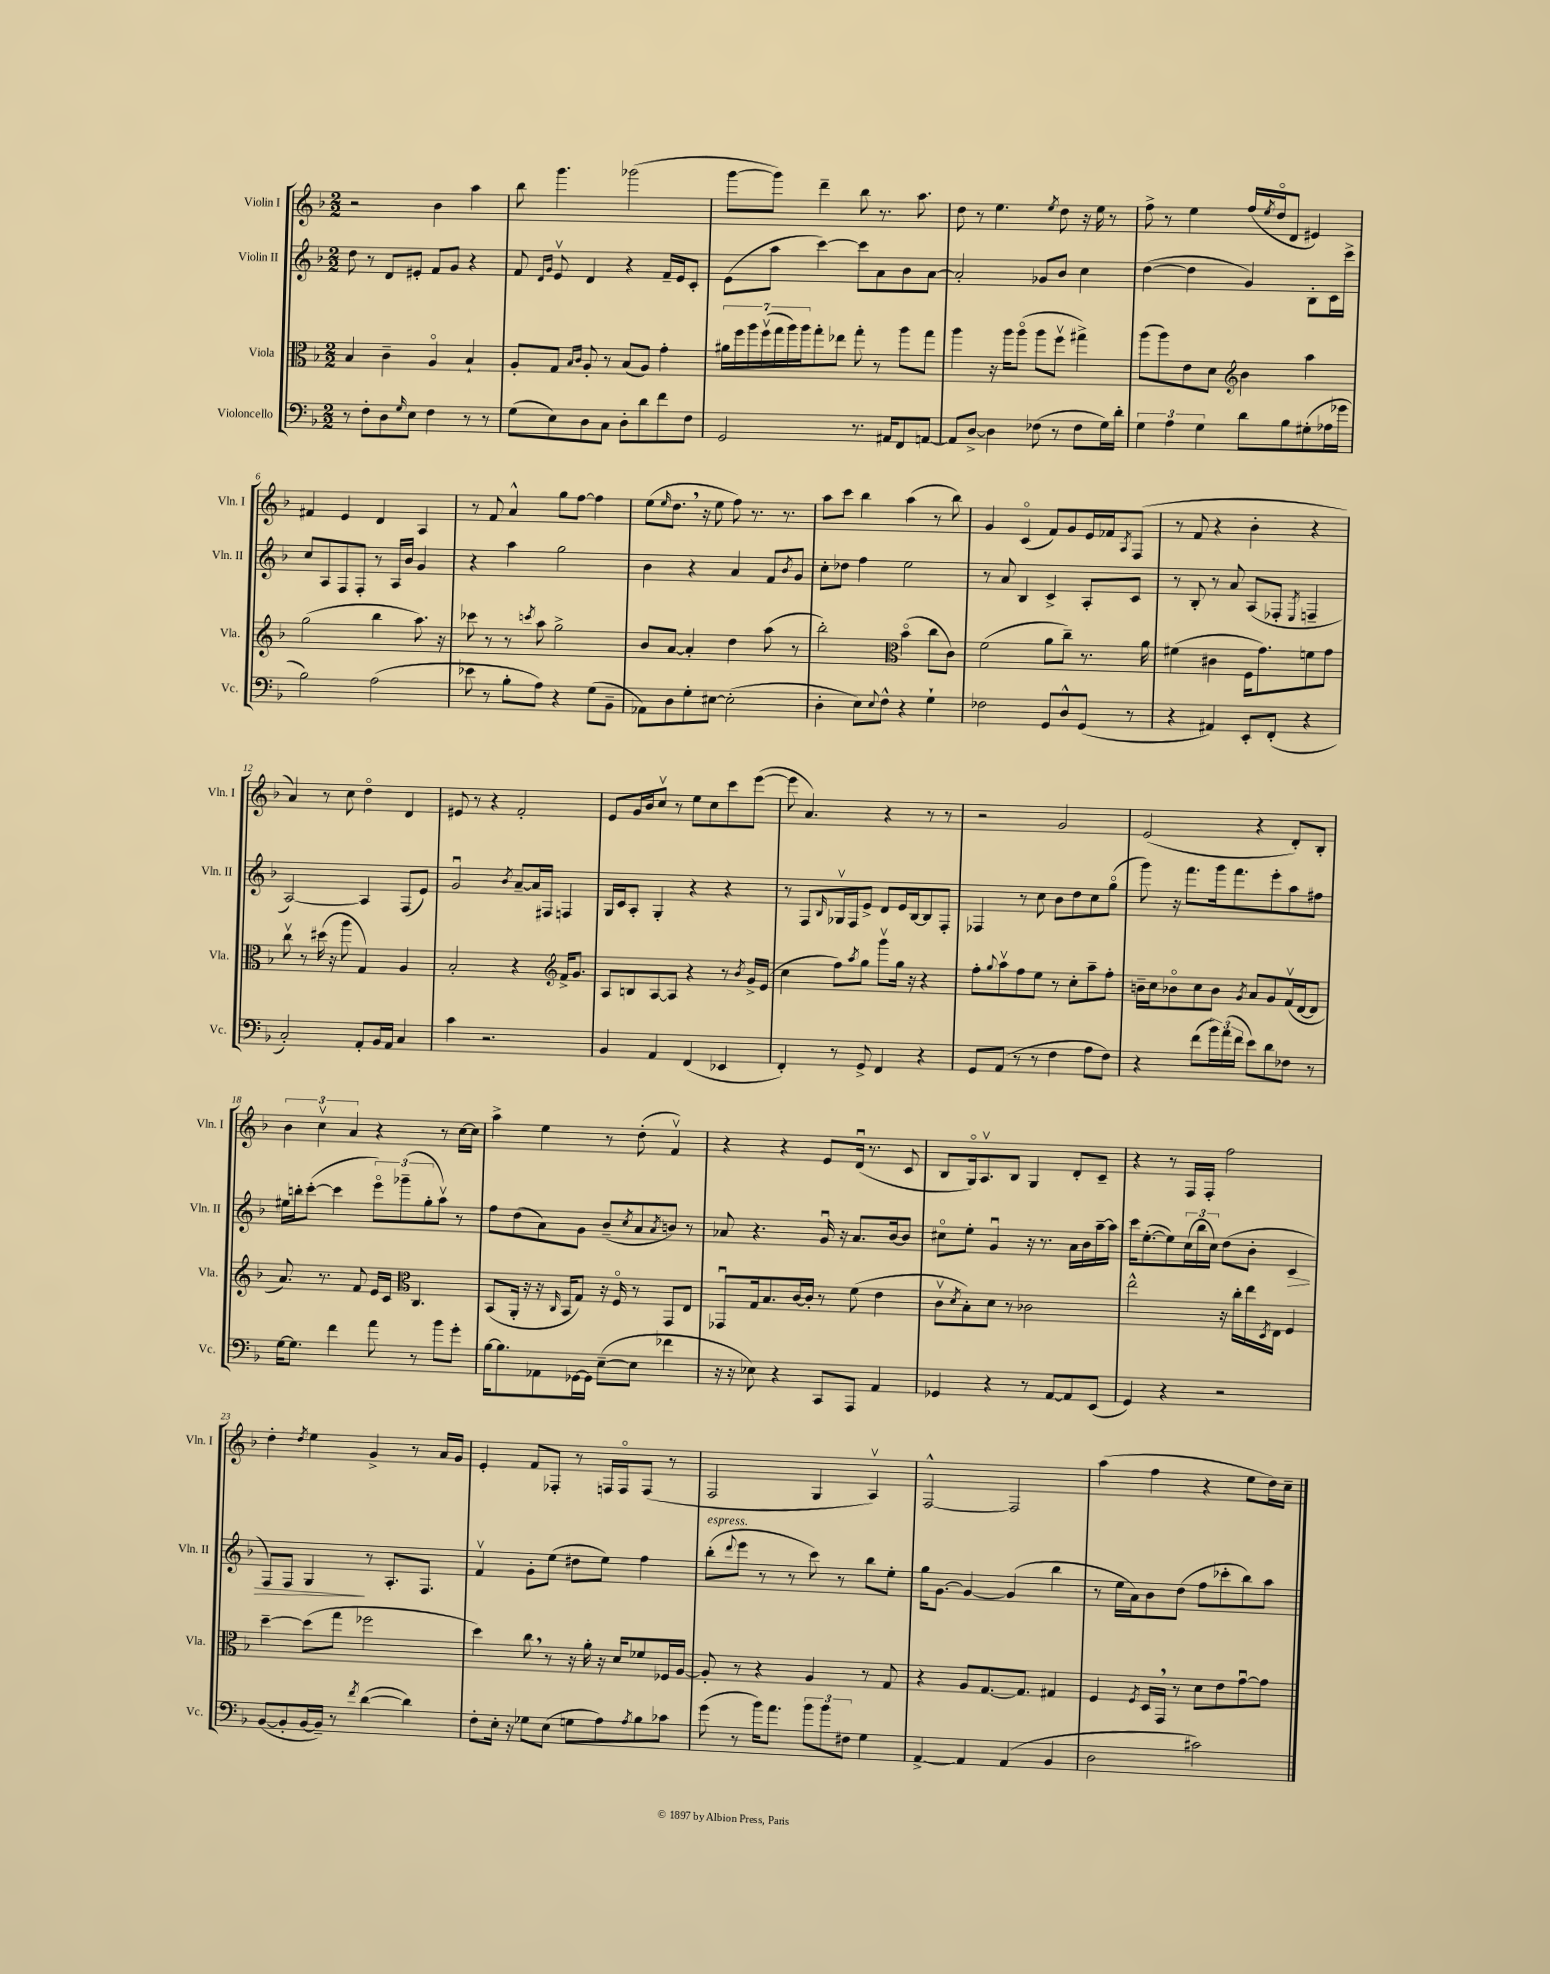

**kern	**kern	**kern	**dynam	**kern
*part4	*part3	*part2	*part2	*part1
*staff4	*staff3	*staff2	*staff2	*staff1
*I"Violoncello	*I"Viola	*I"Violin II	*	*I"Violin I
*I'Vc.	*I'Vla.	*I'Vln. II	*	*I'Vln. I
*clefF4	*clefC3	*clefG2	*	*clefG2
*k[b-]	*k[b-]	*k[b-]	*	*k[b-]
*M2/2	*M2/2	*M2/2	*	*M2/2
=1	=1	=1	=1	=1
8r	4B-/	8dd\	.	2r
8F'\L	.	8r	.	.
8D\	4c~\	8d/L	.	.
16qqG/	.	.	.	.
8E\J	.	8e#X'/J	.	.
4F\	4A/	8f/L	.	4b-\
.	.	8g/J	.	.
8r	4B-`/	4r	.	4aa\
8r	.	.	.	.
=2	=2	=2	=2	=2
(8G\L	8A'/L	8f/	.	8bb-\
.	.	16qqd/LL	.	.
.	.	16qqg/JJ	.	.
8E\)	8G/J	8ev/	.	4.ggg\
.	16qqB-/LL	.	.	.
.	16qqc/JJ	.	.	.
8D\	8A'/	4d/	.	.
8C\J	8r	.	.	.
8D'\L	(8B-/L	4r	.	(2ggg-X\
8d\	8A/J)	.	.	.
8f\	4g'\	16f~/LL	.	.
.	.	16e/J	.	.
8F\J	.	8c'/J	.	.
=3	=3	=3	=3	=3
2GG/	28a#X\LL	(8e\L	.	[8ggg\L
.	28ff\	.	.	.
.	28aa\	.	.	.
.	(28ffv\	.	.	.
.	.	8aa\J	.	8ggg\J])
.	28gg\	.	.	.
.	28aa\)	.	.	.
.	28aa\J	.	.	.
.	8gg'\	[4ccc\)	.	4ddd~\
.	8ee-X\J	.	.	.
8.r	8gg'\	8ccc\L]	.	8bb-\
.	8r	8a\	.	8.r
16AA#X/KL	.	.	.	.
8FF/	8aa\L	8b-\	.	.
.	.	.	.	8.aa\
[8AAn/J	8gg\J	[8a\J	.	.
=4	=4	=4	=4	=4
8AA/L]	4aa\	2a'/]	.	8dd\
[8D^/J	.	.	.	8r
4D\]	16r	.	.	4.ee\
.	16aa\KL	.	.	.
.	(8aa\J	.	.	.
(8F-X\	8aa\L	8g-X/L	.	.
.	.	.	.	8qee/
8r	8ffv\J	8b-/J	.	8dd\
8F-\L	4gg#X^\)	4cc\	.	16r
.	.	.	.	16ee\
16G\L)	.	.	.	8r
16d'\JJ	.	.	.	.
=5	=5	=5	=5	=5
6G\	(8aa\L	([4dd\	.	8ff^\
.	8aa\)	.	.	8r
6A\	.	.	.	.
.	8e\	4dd\]	.	4ee\
6G\	.	.	.	.
.	8d\J	.	.	.
*	*clefG2	*	*	*
8d\L	4b-\	4g/)	.	(16ff/LL
.	.	.	.	8qee/
.	.	.	.	16dd/J
8B-\	.	.	.	8d/J
(8G#X'\	4aa\	8B-'\L	.	4e#X/)
16A-X\L	.	16c\L	.	.
16g-X\JJ	.	16ccc^\JJ	.	.
!!LO:LB:g=z
=6	=6	=6	=6	=6
2B-\)	(2gg\	8cc/L	.	4f#X/
.	.	8A/	.	.
.	.	8F/	.	4e/
.	.	8F'/J	.	.
(2A\	4bb-\	8r	.	4d/
.	.	16A/LL	.	.
.	.	16b-/JJ	.	.
.	8.aa\)	4g/	.	4A/
.	16r	.	.	.
=7	=7	=7	=7	=7
8e-X\	8ccc-X\	4r	.	8r
8r	8r	.	.	8f/
8B-'\L	8r	4aa\	.	4a^^/
.	8qcccn/	.	.	.
8A\J)	8aa\	.	.	.
4r	2gg^\	2gg\	.	8gg\L
.	.	.	.	[8ff\J
(8G\L	.	.	.	4ff\]
8BB-~\J	.	.	.	.
=8	=8	=8	=8	=8
8AA-X\L)	8b-/L	4b-\	.	(8ee\L
.	.	.	.	16qqee/
8D\	[8a/J	.	.	8.dd,\J
8G'\	4a'/]	4r	.	.
.	.	.	.	16r
[8E#X\J	.	.	.	8ee\
(2E#'\]	4dd\	4a/	.	8ff\)
.	.	.	.	8.r
.	(8aa\	8f/L	.	.
.	.	.	.	8.r
.	.	8qb-/	.	.
.	8r	8g/J	.	.
=9	=9	=9	=9	=9
4D'\	2bb-'\)	8cc'\L	.	8aa\L
.	.	8dd-X\J	.	8ccc\J
8E\L)	.	4ff\	.	4bb-\
8qqE/	.	.	.	.
8F^^\J	.	.	.	.
*	*clefC3	*	*	*
4r	(4b-\	2ee\	.	(4aa\
4G`\	8cc\L	.	.	8r
.	8c\J)	.	.	8bb-\)
=10	=10	=10	=10	=10
2F-X\	(2f\	8r	.	4g/
.	.	8a/	.	.
.	.	4B-/	.	(4c/
8GG/L	8a\L	4c^/	.	8f/L)
8D^^/	8cc~\J)	.	.	8g/
(8GG/J	8.r	8A'/L	.	16e/L
.	.	.	.	16f-X/J
.	.	.	.	8qA/
8r	.	8c/J	.	(8F/J
.	16a\	.	.	.
=11	=11	=11	=11	=11
4r	(4f#X\	8r	.	8r
.	.	8B-'/	.	8f/
4AA#X/)	4c#X\	8r	.	4r
.	.	8a/	.	.
8EE'/L	16F\KL	(8A/L	.	4b-'\
.	8.g\)	.	.	.
(8FF'/J	.	8F-X'/J	.	.
.	.	8qE/	.	.
4r	8fn\	4Fn~/	.	4r
.	8g\J	.	.	.
!!LO:LB:g=z
=12	=12	=12	=12	=12
2C'/)	8ccv\	[2A/)	.	4a/)
.	8r	.	.	.
.	(16dd#X\	.	.	8r
.	16r	.	.	.
.	8aa\	.	.	8cc\
8AA'/L	4G/)	4A/]	.	4dd\
16BB-/L	.	.	.	.
16AA/JJ	.	.	.	.
4C/	4A/	(8F/L	.	4d/
.	.	8e/J)	.	.
=13	=13	=13	=13	=13
4c\	2B-'/	2gu/	.	8e#X/
.	.	.	.	8r
2.r	.	.	.	4r
.	.	8qb-/	.	.
.	4r	[8a~/L	.	2f'/
.	.	16a/L]	.	.
.	.	16F#X/JJ	.	.
*	*clefG2	*	*	*
.	16f^/KL	4Fn/	.	.
.	8.g/J	.	.	.
=14	=14	=14	=14	=14
4BB-/	8A/L	16G/LL	.	8e/L
.	.	16c/J	.	.
.	8Bn/	8A'/J	.	16g/L
.	.	.	.	16b-/J
4AA/	[8A/	4G'/	.	8ccv/J
.	8A/J]	.	.	8r
(4FF/	4r	4r	.	8ee\L
.	.	.	.	8cc\
4EE-X/	8r	4r	.	8ccc\
.	8qb-/	.	.	.
.	16g^/LL	.	.	([8eee\J
.	(16e/JJ	.	.	.
=15	=15	=15	=15	=15
4FF'/)	4cc\	8r	.	8eee\]
.	.	8F/L	.	4.a/)
.	.	16qqB-/	.	.
8r	8ff\L)	16G-Xv/L	.	.
.	.	16F/J	.	.
.	8qaa/	.	.	.
8GG^/	8gg\J	8e^/J	.	.
4FF/	8gggv\L	8d/L	.	4r
.	16gg\Jk	16e/L	.	.
.	16r	[16B-/J	.	.
4r	4r	8B-/]	.	8r
.	.	8F'/J	.	8r
=16	=16	=16	=16	=16
8GG/L	8ff'\L	4F-X/	.	2r
.	8qqgg/	.	.	.
(8AA/J	8aav\	.	.	.
8r	8ff\	8r	.	.
8r	8ee\J	8cc\	.	.
4F\	8r	8b-\L	.	2g/
.	8cc'\L	8dd\	.	.
8A\L	8aa~\	8cc\	.	.
8F\J)	8ff'\J	(8gg\J	.	.
=17	=17	=17	=17	=17
4r	16bn~\LL	8ggg\)	.	(2e/
.	16cc\J	.	.	.
.	8b-X\	16r	.	.
.	.	8.fff\L	.	.
(8f\L	8cc\	.	.	.
24b-\L)	8b-\J	16ggg\k	.	.
(24a\	.	.	.	.
.	.	8.fff\	.	.
24f\JJ	.	.	.	.
.	8qg/	.	.	.
8e\L)	8a/L	.	.	4r
8d\	8g/	8eee'\	.	.
8F-X\J	(16fv/L	8aa\	.	8d'/L)
.	[16d/J	.	.	.
8r	8d/J]	8ff#X\J	.	8B-'/J
!!LO:LB:g=z
=18	=18	=18	=18	=18
[16G\KL	8.a/)	16ee#X\LL	.	6b-\
8.G\J]	.	16bbn'\J	.	.
.	.	([8ccc'\J	.	.
.	.	.	.	6ccv\
.	8.r	.	.	.
4f\	.	4ccc\]	.	.
.	.	.	.	6a/
.	8f/	.	.	.
8a\	16e/LL	12eee\L)	.	4r
.	16c/JJ	.	.	.
.	.	(12ggg-X~\	.	.
*	*clefC3	*	*	*
8r	4.C/	.	.	.
.	.	12gg'\	.	.
8b-\L	.	8aav\J)	.	8r
8g'\J	.	8r	.	[16cc\LL
.	.	.	.	16cc\JJ]
=19	=19	=19	=19	=19
[16B-\KL	(8BB-/L	8ff\L	.	4aa^\
8.B-\]	.	.	.	.
.	16AA'/Jk	(8dd\	.	.
.	16r	.	.	.
8AA-X\	16r	8a\)	.	4ee\
.	16qqC/	.	.	.
.	16BB-/KL	.	.	.
[16GG-X\L	8G/J)	8g\J	.	.
16GG-\JJ]	.	.	.	.
([8E~\L	16r	(8b-~/L	.	8r
.	16F/	.	.	.
.	.	8qcc/	.	.
8E\J]	8r	8a/	.	(8dd'\
.	.	8qa/	.	.
4f-X\	8GG/L	8bn/J)	.	4fv/)
.	8E/J	8r	.	.
=20	=20	=20	=20	=20
16r	8GG-Xu/L	8a-X/	.	4r
16r	.	.	.	.
8E-X\)	16G/k	4.r	.	.
.	8.B-/	.	.	.
4r	.	.	.	4r
.	[16c/L	.	.	.
.	16c'/JJ]	.	.	.
8CC/L	8r	16gu/	.	8e/L
.	.	16r	.	.
8AAA/J	(8f\	8.a-/L	.	(16du/Jk
.	.	.	.	8.r
4AA/	4e\	.	.	.
.	.	[16b-/k	.	.
.	.	8b-/J]	.	8c/
=21	=21	=21	=21	=21
4GG-X/	8cv\L	8cc#X\L	.	8B-/L
.	8qd/	.	.	.
.	8B-'\)	8ee'\J	.	16G/k)
.	.	.	.	8.Av/
4r	8d\J	4gu/	.	.
.	8r	.	.	8B-/J
8r	2c-X\	16r	.	4G/
.	.	8.r	.	.
[8AA/L	.	.	.	.
8AA/]	.	16a\LL	.	8d'/L
.	.	16b-\	.	.
(8EE/J	.	[16aa~\	.	8c~/J
.	.	16aa\JJ]	.	.
=22	=22	=22	=22	=22
4GG/)	2ee^^\	16ccc\KL	.	4r
.	.	([8.ee'\	.	.
4r	.	8ee\])	.	8r
.	.	(24cc\L	.	16F/LL
.	.	24bb-\	.	.
.	.	.	.	16F'/JJ
.	.	24cc\JJ)	.	.
2r	16r	(8dd\L	.	2ff\
.	16cc'\LL	.	.	.
.	16ee\	8b-'\J	.	.
.	8qD/	.	.	.
.	16E\JJ	.	.	.
!	!	!	!LO:HP:b	!
.	4F/	4c/	>	.
!!LO:LB:g=z
=23	=23	=23	=23	=23
([8BB-/L	[4dd~\	8F/L)	.	4dd'\
8BB-'/]	.	8F/J	.	.
.	.	.	.	8qdd/
[16BB-/L	(8dd\L]	4G/	.	4ee\
16BB-~/JJ])	.	.	.	.
8r	8gg\J	.	.	.
8qf/	.	.	.	.
([4d\	2ff-X\	8r	]	4g^/
.	.	8.A'/L	.	.
4d\])	.	.	.	8r
.	.	8.F/J	.	.
.	.	.	.	16a/LL
.	.	.	.	16g/JJ
=24	=24	=24	=24	=24
8F'\L	4dd\)	4fv/	.	4e'/
16E'\Jk	.	.	.	.
16r	.	.	.	.
8G-X\L	8cc,\	8g'\L	.	8f/L
(8E\J	8r	(8ee\J	.	8F-X'/J
8Gn\L	16r	8dd#X\L	.	8r
.	16a'\	.	.	.
8A\)	16r	8ee\J)	.	16Fn/LL
.	16d/KL	.	.	16F/J
8qA/	.	.	.	.
8B-\	8f-X/	4ff\	.	(8F/J
8c-X\J	16F-X/L	.	.	8r
.	[16A/JJ	.	.	.
=25	=25	=25	=25	=25
!	!	!LO:TX:a:i:t=espress.	!	!
(8g\	8A'/]	(8bb-'\L	.	2F/
.	.	8qqddd/	.	.
8r	8r	8eee\J	.	.
16b-\KL)	4r	8r	.	.
8.a\J	.	.	.	.
.	.	8r	.	.
12b-\L	4A/	8ccc\)	.	4G/
12b-\	.	.	.	.
.	.	8r	.	.
12F#X\J	.	.	.	.
4G\	8r	8bb-\L	.	4Av/)
.	8G/	8ee'\J	.	.
=26	=26	=26	=26	=26
[4AA^/	4r	16gg\KL	.	[2F^^/
.	.	[8.g\J	.	.
4AA/]	8A/L	4g/_	.	.
.	[8.G/	.	.	.
(4AA/	.	(4g/]	.	2F/]
.	8.G/J]	.	.	.
4BB-/	4G#X/	4bb-\	.	.
=27	=27	=27	=27	=27
2D\	4F/	8r	.	(4aa\
.	.	16ee\LL	.	.
.	.	16a\J)	.	.
.	8qF/	.	.	.
.	16D/LL	8b-\	.	4ff\
.	16GG,/JJ	.	.	.
.	8r	(8dd\J	.	.
2c#X\)	8d\L	8ff\L	.	4r
.	8e\	8ccc-X'\	.	.
.	[8gu\	8bb-\)	.	8ee\L
.	8g\J]	8aa\J	.	16dd\L)
.	.	.	.	16cc~\JJ
==	==	==	==	==
*-	*-	*-	*-	*-
